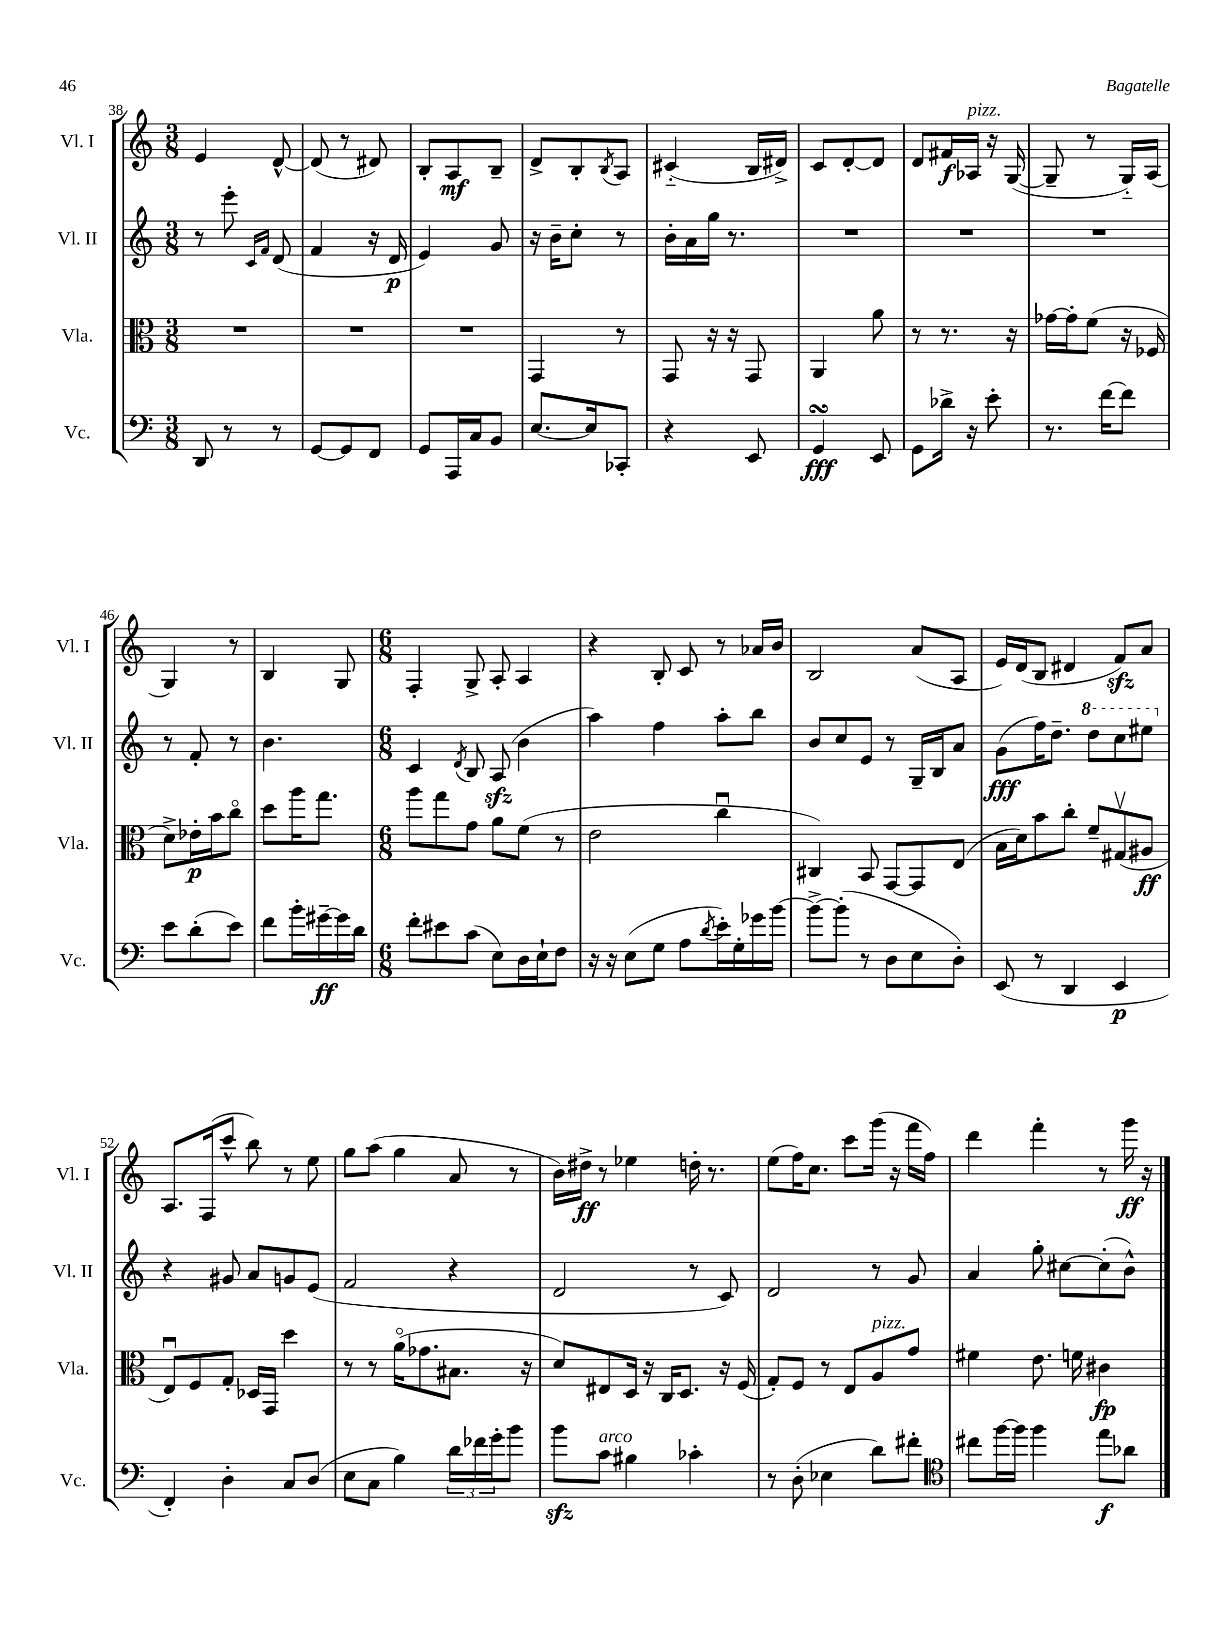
<<
\new StaffGroup <<
\new Staff = "s0" \with { instrumentName = "Vl. I" shortInstrumentName = "Vl. I" } {
    \clef treble \key c \major \numericTimeSignature \time 3/8
    e'4 d'8~-^ |
    d'8( r8 dis'8) |
    b8-. a8\mf b8-- |
    d'8-> b8-. \acciaccatura { b8 } a8 |
    cis'4-_( b16 dis'16->) |
    c'8 d'8~-. d'8 |
    d'8 fis'16\f aes16^\markup { \italic "pizz." } r16 g16~( |
    g8-- r8 g16-_) a16( |
    g4) r8 |
    b4 g8 |
    \numericTimeSignature \time 6/8 f4-. g8-> a8-. a4 |
    r4 b8-. c'8 r8 aes'16 b'16 |
    b2 a'8( a8 |
    e'16) d'16( b8 dis'4 f'8\sfz) a'8 |
    a8. f16( c'''8-^ b''8) r8 e''8 |
    g''8 a''8( g''4 a'8 r8 |
    b'16) dis''16->\ff r8 ees''4 d''16-. r8. |
    e''8( f''16) c''8. c'''8 g'''16( r16 f'''16 f''16) |
    d'''4 f'''4-. r8 g'''16\ff r16 \bar "|." |
}
\new Staff = "s1" \with { instrumentName = "Vl. II" shortInstrumentName = "Vl. II" } {
    \clef treble \key c \major \numericTimeSignature \time 3/8
    r8 e'''8-. \grace { c'16 f'16 } d'8( |
    f'4 r16 d'16\p |
    e'4) g'8 |
    r16 b'16-- c''8-. r8 |
    b'16-. a'16 g''16 r8. |
    R4. |
    R4. |
    R4. |
    r8 f'8-. r8 |
    b'4. |
    \numericTimeSignature \time 6/8 c'4 \acciaccatura { d'8 } b8 a8\sfz( b'4 |
    a''4) f''4 a''8-. b''8 |
    b'8 c''8 e'8 r8 g16-- b16 a'8 |
    g'8\fff( f''16) d''8.-- \ottava #1 d'''8 c'''8 eis'''8 \ottava #0 |
    r4 gis'8 a'8 g'8 e'8( |
    f'2 r4 |
    d'2 r8 c'8) |
    d'2 r8 g'8 |
    a'4 g''8-. cis''8~ cis''8-.( b'8-^) \bar "|." |
}
\new Staff = "s2" \with { instrumentName = "Vla." shortInstrumentName = "Vla." } {
    \clef alto \key c \major \numericTimeSignature \time 3/8
    R4. |
    R4. |
    R4. |
    g,4 r8 |
    g,8 r16 r16 g,8 |
    a,4 a'8 |
    r8 r8. r16 |
    ges'16~ ges'16-. f'8( r16 fes16 |
    d'8->) ees'16-.\p b'16 c''8\flageolet |
    d''8 a''16 g''8. |
    \numericTimeSignature \time 6/8 a''8 g''8 g'8 a'8 f'8( r8 |
    e'2 c''4\downbow |
    cis4) b,8 g,8~ g,8 e8( |
    b16 d'16) b'8 c''8-. f'8-- gis8\upbow( ais8\ff |
    e8\downbow) f8 g8-. des16 g,16 d''4 |
    r8 r8 a'16\flageolet( ges'8. bis8. r16 |
    d'8) eis8 d16 r16 c16 d8. r16 f16( |
    g8-.) f8 r8 e8 a8^\markup { \italic "pizz." } g'8 |
    fis'4 e'8. f'16 cis'4\fp \bar "|." |
}
\new Staff = "s3" \with { instrumentName = "Vc." shortInstrumentName = "Vc." } {
    \clef bass \key c \major \numericTimeSignature \time 3/8
    d,8 r8 r8 |
    g,8~ g,8 f,8 |
    g,8 a,,16 c16 b,8 |
    e8.~ e16 ces,8-. |
    r4 e,8 |
    g,4\turn\fff e,8 |
    g,8 des'16-> r16 e'8-. |
    r8. f'16~ f'8 |
    e'8 d'8-.( e'8) |
    f'8 b'16-. gis'16~--\ff gis'16 d'16 |
    \numericTimeSignature \time 6/8 f'8-. eis'8 c'8( e8) d16 e16-! f8 |
    r16 r16 e8( g8 a8 \acciaccatura { d'8 } e'16-.) g16-. ges'16 b'16~ |
    b'8~-> b'8-.( r8 d8 e8 d8-.) |
    e,8( r8 d,4 e,4\p |
    f,4-.) d4-. c8 d8( |
    e8 c8 b4) \tuplet 3/2 { d'16 fes'16 g'16-. } b'8 |
    b'8\sfz c'8^\markup { \italic "arco" } bis4 ces'4-. |
    r8 d8-.( ees4 d'8) fis'8-. |
    \clef tenor cis''8 f''16~ f''16 f''4 e''8\f aes'8 \bar "|." |
}
>>
>>
\layout { \context { \Score currentBarNumber = #38 } }
